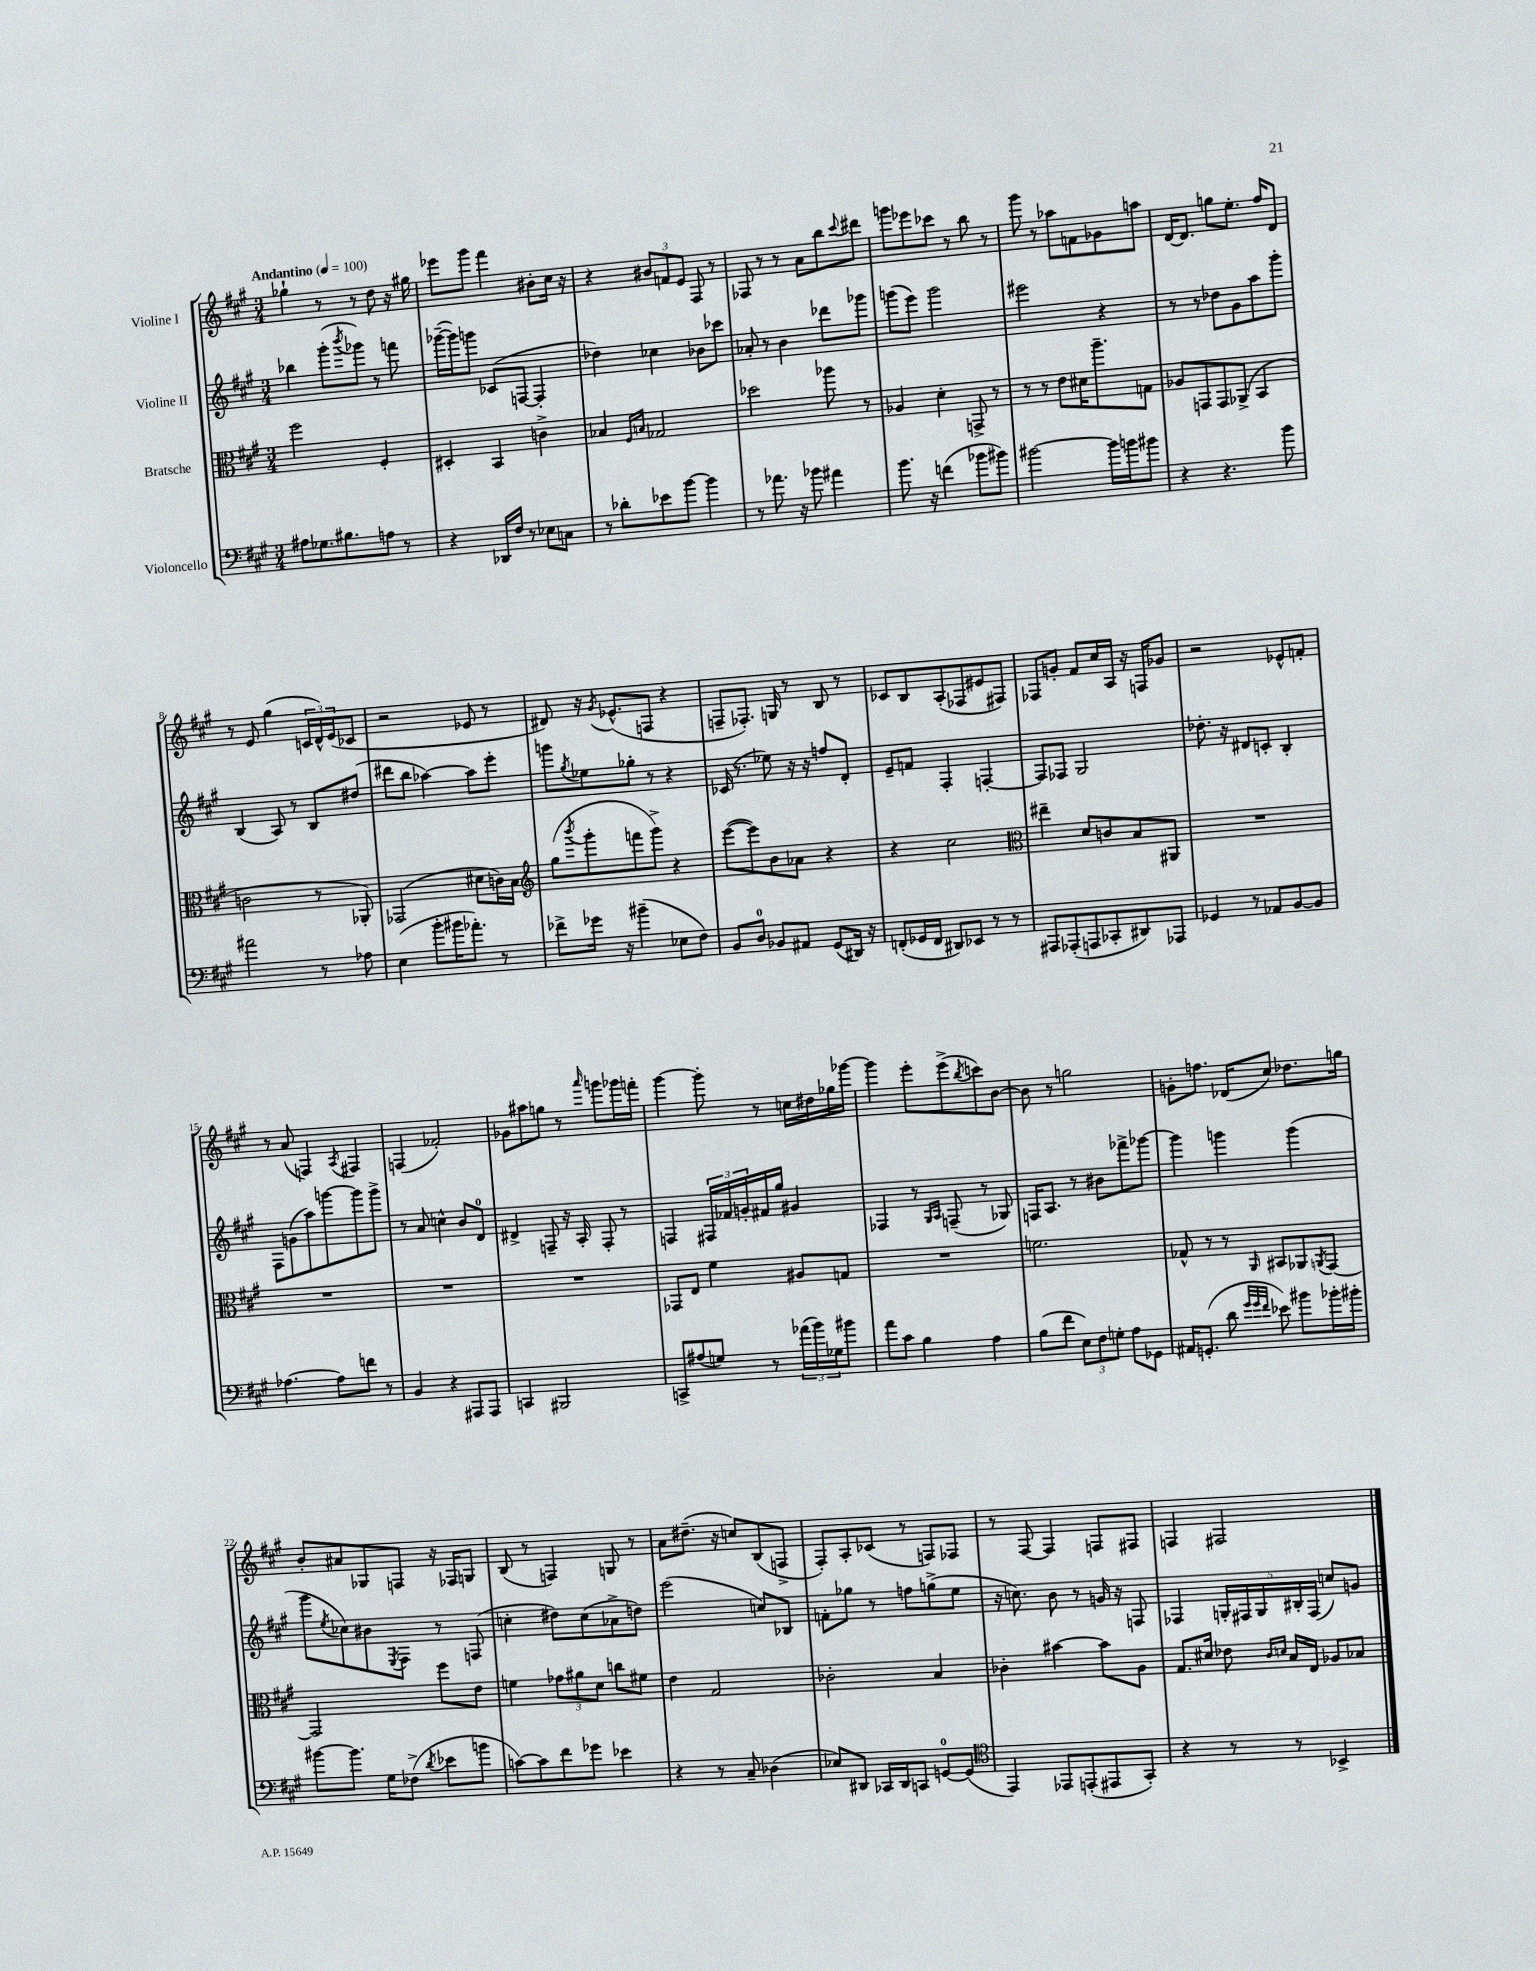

**kern	**kern	**kern	**kern
*part4	*part3	*part2	*part1
*staff4	*staff3	*staff2	*staff1
*I"Violoncello	*I"Bratsche	*I"Violine II	*I"Violine I
*clefF4	*clefC3	*clefG2	*clefG2
*k[f#c#g#]	*k[f#c#g#]	*k[f#c#g#]	*k[f#c#g#]
*M3/4	*M3/4	*M3/4	*M3/4
*MM100	*MM100	*MM100	*MM100
=1	=1	=1	=1
!	!	!	!LO:TX:a:B:t=Andantino
8A#X\L	2ff#\	4bb-X\	4gg-X`\
8.G-X\	.	.	.
.	.	(8ggg#'\L	8r
8.B#X\	.	.	.
.	.	8qbbb/	.
.	.	8ggg-X\J)	8r
8An\J	4F#'/	8r	8dd\
8r	.	8fffn\	16r
.	.	.	16gg#X\
=2	=2	=2	=2
4r	4D#X'/	([16ggg-X~\LL	8eee-X\L
.	.	16ggg-\J])	.
.	.	8gggn\J	8ggg#\J
16DD-X/LL	4BB/	(8c-X/L	4fff#\
16F#/JJ	.	.	.
8r	.	[8Fn/J	.
8E-X\L	4cn^\	4F'/]	8b#X'\L
8Cn\J	.	.	16cc#\Jk
.	.	.	16r
=3	=3	=3	=3
8r	4B-X/	4dd-X\)	4r
8d-X'\L	.	.	.
.	16qqF#/LL	.	.
.	16qqBn/JJ	.	.
8e-X\	2G-X/	4cc-X\	12b#X/L
.	.	.	12fn/
[8b\J	.	.	.
.	.	.	12e/J
4b\]	.	8b-X\L	8F#/
.	.	8ccc-X\J	8r
=4	=4	=4	=4
8r	2dd-X\	8a-X'/	8F-X/
8.a-X\	.	8r	8r
.	.	4b\	8r
16r	.	.	.
8b-X\	.	.	8a\L
4a#X\	8aa-X\	8ddd-X\L	8bb\
.	.	.	8qqccc#/
.	8r	8ggg-X\J	8ddd#X\J
=5	=5	=5	=5
8.b\	4A-X/	(8gggn\L	8gggn\L
.	.	8eee\J)	8eee-X\
16r	.	.	.
(4fn\	4d'\	2ggg\	8ccc-X\J
.	.	.	8r
8b-X\L	8GGn^/	.	8bb\
8b#X\J)	8r	.	8r
=6	=6	=6	=6
[2b#X\	8r	2eee#X\	8ggg#\
.	8r	.	8r
.	8e\L	.	8aa-X\L
.	16d#X\K	.	8fn\
.	8.aa~\	.	.
16b#\LL]	.	4r	8g-X\
16bn\J	.	.	.
8b#X\J	8Gn\J	.	8aan\J
=7	=7	=7	=7
4r	8A-X/L	8r	[16d/KL
.	.	.	8.d/J]
.	8GGn/	8r	.
4.r	8GG/	8dd-X\L	8ggn\L
.	(8AA-X^/J	8g#\	8.ee'\J
.	4BB/	8aa\	.
.	.	.	16ff#/KL
8b\	.	8ggg#'\J	8d/J
!!LO:LB:g=z
=8	=8	=8	=8
2a#X\	2cn\	(4B/	8r
.	.	.	8e/
.	.	8A/)	(4gg#\
.	.	8r	.
8r	8r	8B/L	24cn/LL
.	.	.	24d^^/)
.	.	.	(24e/J
8A-X\	8AA-X'/)	(8dd#X/J	8c-X/J
=9	=9	=9	=9
(4E\	(2GG-X/	8ddd#X\L	2r
.	.	8bb\J	.
8b'\L	.	[4aa-X\)	.
16b#X\K	.	.	.
8.a-X'\J)	.	.	.
.	8d#X\L	8aa-\L]	8e-X/
8r	16cn\L)	8eee'\J	8r
.	16B\JJ	.	.
=10	=10	=10	=10
*	*clefG2	*	*
8f-X^\L	(8gg#\L	8gggn\L	8d#X/)
.	8qbbb/	8qgg#/	.
16g-X\Jk	8ggg#'\	8ee-X\	16r
.	.	.	8qg#/
16r	.	.	(8.e-X^^/L
(4b#X~\	8fffn\	8gg-X'\J	.
.	8ggg#^\J)	8r	8Fn/J
8E-X\L	4r	4r	4r
8F#\J)	.	.	.
=11	=11	=11	=11
8BB/L	([8eee\L	(16c-X/	8Fn~/L
.	.	8.r	.
8D/J	8eee\])	.	8.F-X'/J)
8BB-X/L	8b\	8ee-X\)	.
.	.	.	16Gn/
8AA#X/J	8a-X\J	16r	8r
.	.	16r	.
(8GG#/L	4r	8ffn/L	8B/
16DD#X/Jk)	.	8d'/J	8r
16r	.	.	.
=12	=12	=12	=12
(8FFn'/L	4r	8e~/L	8c-X/L
16GG-X/L	.	8fn/J	8B/
16FF/JJ	.	.	.
8DD#X/L)	2cc#\	4F#'/	(8A'/
8EE-X/J	.	.	8F-X/
8r	.	[4Fn'/	8e#X/
8r	.	.	8F#X/J)
=13	=13	=13	=13
*	*clefC3	*	*
8AAA#X/L	4ee#X~\	8F/L]	8F-X/L
(8AAA-X'/	.	8F-X/J	8gn'/J
8AAAn/	8d/L	2G#/	8f#/L
8CC-X'/	8cn/	.	16cc#/L
.	.	.	16A/JJ
8DD#X/)	8B/	.	16r
.	.	.	16Fn/KL
8AAA-X/J	8AA#X/J	.	8g-X/J
=14	=14	=14	=14
4GG-X/	2.r	8.dd-X'\	2r
.	.	16r	.
8r	.	8d#X/L	.
8AA-X/L	.	8cn'/J	.
[8BB/	.	4B'/	8e-X^^/L
8BB/J]	.	.	8fn'/J
!!LO:LB:g=z
=15	=15	=15	=15
[4.A-X\	2.r	8F#\L	8r
.	.	(8gn\	(8a/
.	.	8aa\)	4Fn/)
8A-\L]	.	[8gggn\	.
.	.	.	8qA/
8fn\J	.	8ggg\]	4F#X/
8r	.	8ggg^\J	.
=16	=16	=16	=16
4BB/	2.r	8r	(4Fn/
.	.	8a/	.
4r	.	4ccn^^\	2f-X'/)
8AAA#X/L	.	8b/L	.
8AAA#/J	.	8d/J	.
=17	=17	=17	=17
4CCn/	2.r	4d#X^/	8g-X\L
.	.	.	8aa#X\
2BBB#X/	.	8Fn~/	8ggn\J
.	.	16r	8r
.	.	16A'/	.
.	.	.	16qqaaa/
.	.	8F'/	8gggn\L
.	.	8r	16ggg-X\L
.	.	.	16fffn'\JJ
=18	=18	=18	=18
8CCn^/L	8GG-X/L	4Fn/	[4ggg#\
(8A#X/	8E/J	.	.
8Gn/J)	4f#\	24F#X/LL	8ggg#'\]
.	.	24f-X/	.
.	.	24gn'/	.
8r	.	16f#X/	8r
.	.	16gg#/JJ	.
(24a-X\LL	8A#X/L	4g#X/	16ccn\LL
24b\)	.	.	.
.	.	.	16dd#X\
24G-X\J	.	.	.
8b#X\J	8Gn/J	.	16gg-X\
.	.	.	[16ggg-X\JJ
=19	=19	=19	=19
8a\L	2.r	4F-X/	4ggg-\]
8c#\J	.	.	.
4B\	.	8r	8eee'\L
.	.	16qqG#/LL	.
.	.	16qqA/JJ	.
.	.	(8Fn~/	(8eee^\
.	.	.	8qbb/
4A\	.	8r	8cccn\)
.	.	8G-X/)	[8b\J
=20	=20	=20	=20
(8B\L	2.fn\	16Fn/KL	8b\]
.	.	8.A/J	.
8f#\J	.	.	8r
12E\L)	.	8r	2ggn\
12F#\	.	.	.
.	.	8b#X\L	.
12Gn'\J	.	.	.
8A\L	.	8fff-X^\	.
8GG-X\J	.	[8ggg-X\J	.
=21	=21	=21	=21
16AA#X/KL	8G-X^^/	4ggg-\]	8gn'\L
(8.GGn'/J	.	.	.
.	8r	.	8.ffn\J
8d\	8r	4gggn\	.
.	.	.	(16d-X/KL
32qqg#/LLL	.	.	.
32qqg#/	.	.	.
32qqf#/JJJ	16qqAA/	.	.
8e-X\)	8BB#X/L	.	8cc#/J)
8b#X\L	8AA-X/	(4ggg\	8.dd-X\L
.	8qAAn/	.	.
16b-X'\L	[8GG#/J	.	.
16b#X'\JJ	.	.	16ggn\Jk
!!LO:LB:g=z
=22	=22	=22	=22
[8b#X\L	2GG#/]	8ggg#\L	8b'/L
.	.	8qee/	.
8.b#\J]	.	8cc-X\)	8a#X/
.	.	8b#X\	8G-X/
16G#\KL	.	.	.
.	.	8qE/	.
(8F-X^\J	.	8F#\J	8Fn/J
8qd/	.	.	.
8e-X\L	8ff#\L	8r	16r
.	.	.	16F-X/KL
8bn\J	8e\J	(8Fn/	8Gn/J
=23	=23	=23	=23
[8cn\L)	4fn\	4ccn'\	(8B/
8c\]	.	.	8r
8f#\	12g-X\L	8dd#X\L)	4Fn/)
.	12a#X\	.	.
8g-X\J	.	(8cc\	.
.	12d\J	.	.
4e-X\	8ccn\L	8a-X^\	8Gn/
.	8f#X\J	8ddn\J)	8r
=24	=24	=24	=24
4r	4e\	(2eee\	8a\L
.	.	.	(8.dd#X~\J
8r	2G#/	.	.
.	.	.	16r
8C#~/	.	.	8ccn/L)
(4D-X\	.	8ccn/L)	(8B/
.	.	8B-X/J	8Fn^/J
=25	=25	=25	=25
8E-X/L)	2c-X'\	8fn'\L	8F#'/L)
8DD#X/J	.	8gg-X\J	8A'/
16CC-X/LL	.	8r	(8c-X/J
16DD#/J	.	.	.
8CCn/J	.	8ffn\L	8r
[8GGn/L	4B/	(8ggn^\	8Fn/L)
(8GG/J]	.	8ee\J	8F-X/J
=26	=26	=26	=26
*clefC4	*	*	*
4EE/)	4c-X'\	16r	8r
.	.	8.ccn\)	.
.	.	.	[8F#/
8EE-X/L	[4b#X\	8b\	4F#/]
(8EEn'/	.	8r	.
8EE#X/	8b#\L]	16gn/	8Fn/L
.	.	16r	.
8GG#'/J)	8A\J	8Fn/	8F#X/J
=27	=27	=27	=27
4r	8.G#/L	4F-X/	4Fn/
.	16d#X/Jk	.	.
8r	8e-X\	20Gn'/LL	2F#X/
.	.	20F#X/	.
.	.	20G/	.
.	16qqc#/LL	.	.
.	16qqdn/JJ	.	.
8r	16B/LL	.	.
.	.	20B#X'/	.
.	16E/JJ	.	.
.	.	(20F#/JJ	.
4BB-X^/	8A-X/L	8ccn/L)	.
.	8B-X/J	8gn/J	.
==	==	==	==
*-	*-	*-	*-
